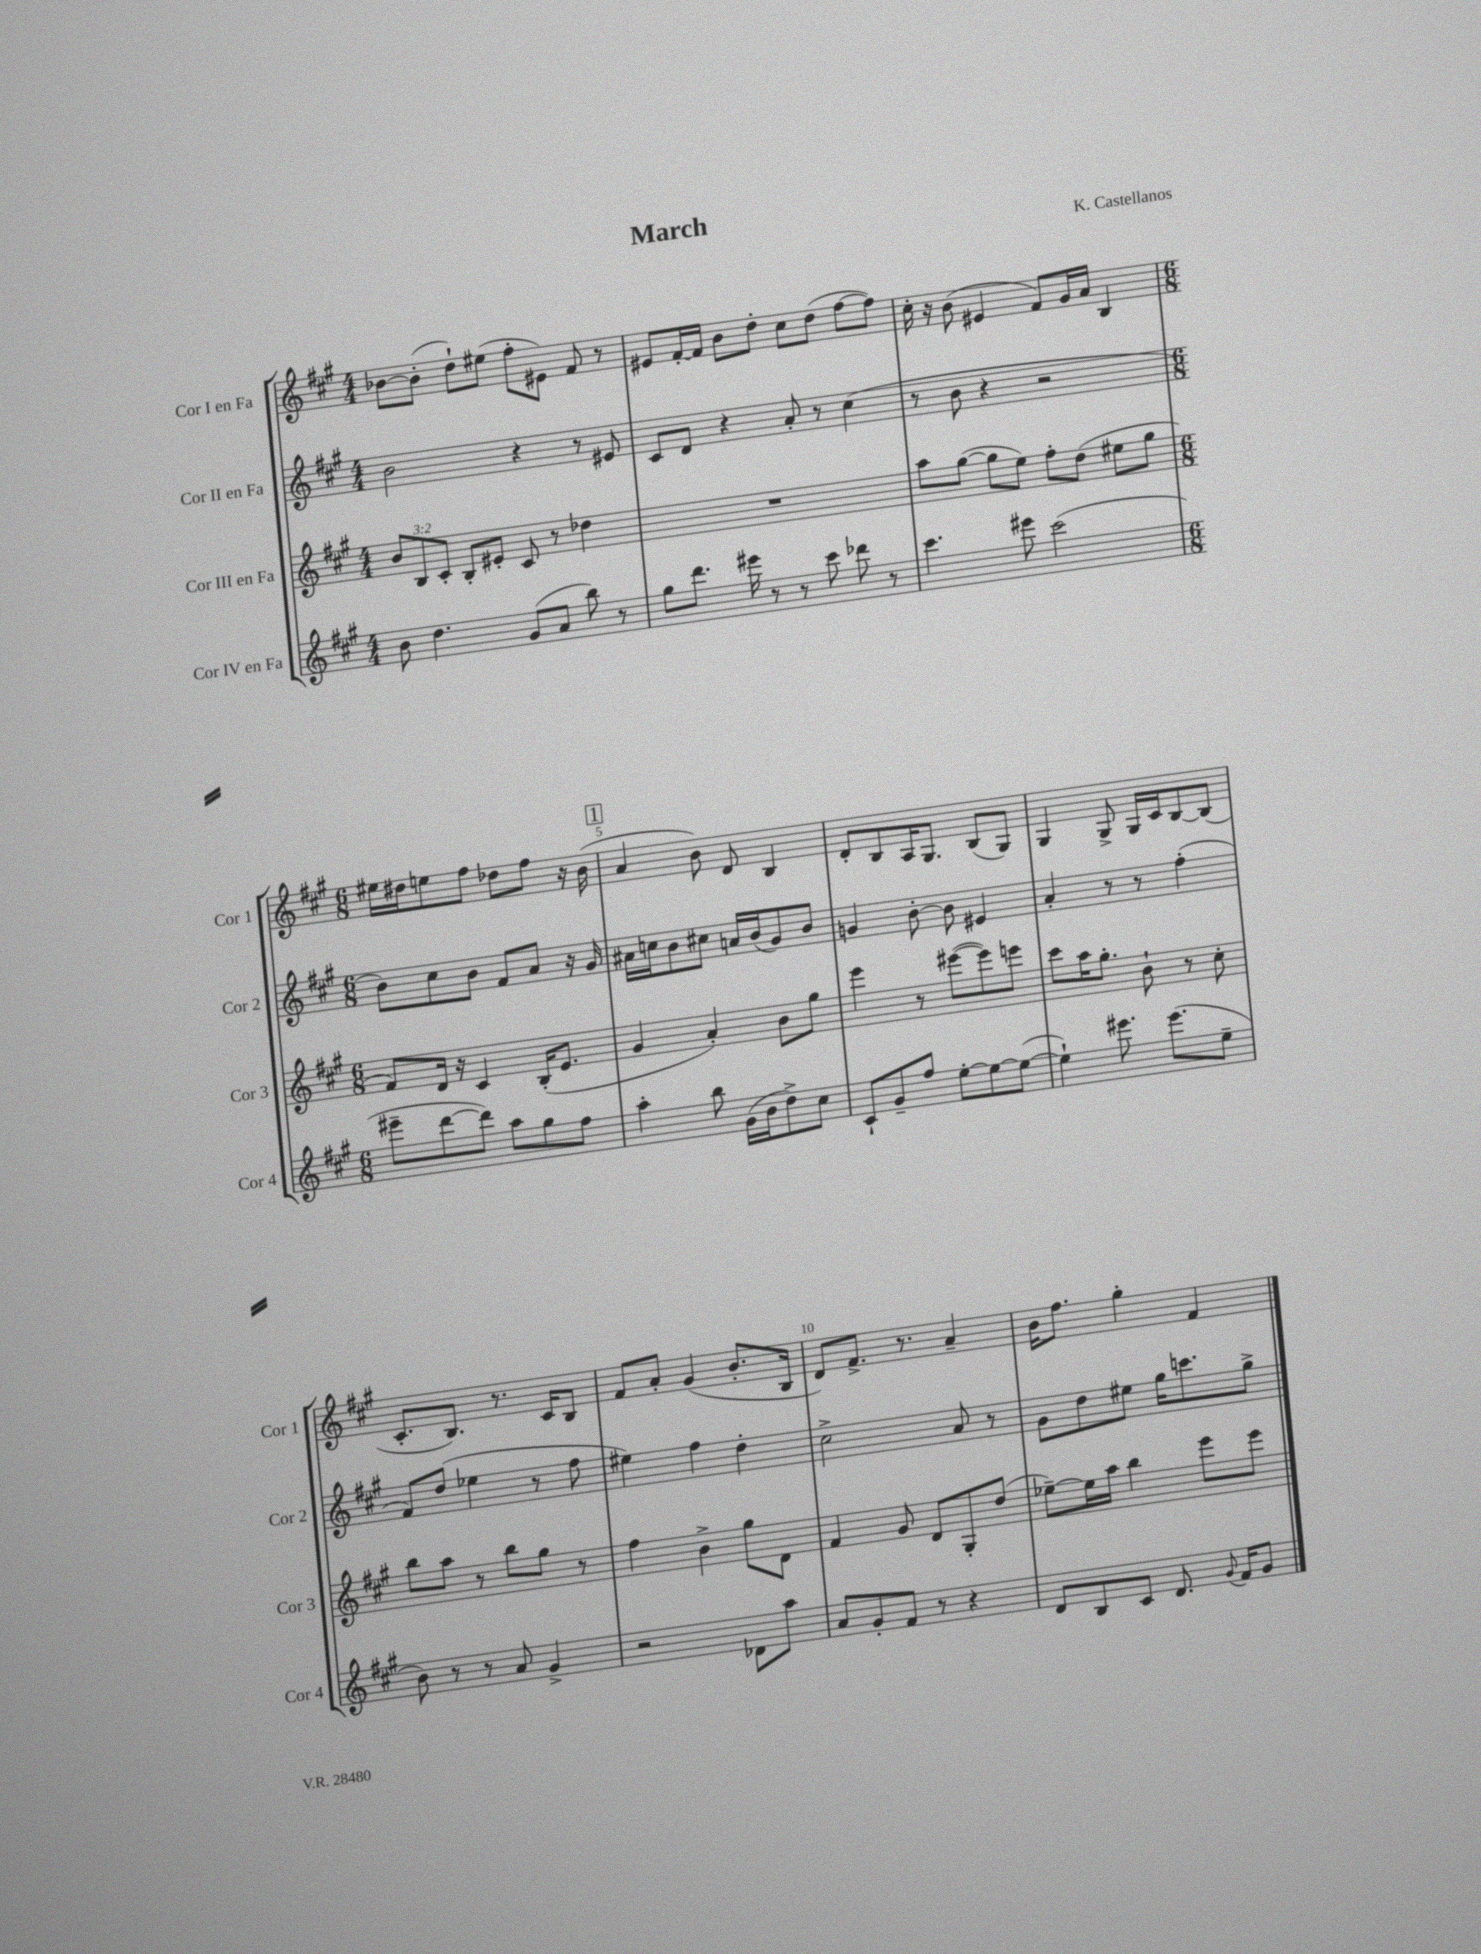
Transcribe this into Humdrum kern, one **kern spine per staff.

**kern	**kern	**kern	**kern
*staff4	*staff3	*staff2	*staff1
*clefG2	*clefG2	*clefG2	*clefG2
*k[f#c#g#]	*k[f#c#g#]	*k[f#c#g#]	*k[f#c#g#]
*M4/4	*M4/4	*M4/4	*M4/4
8b	12b	2b	[8b-
.	12B	.	.
4.dd	.	.	(8b-']
.	12c#'	.	.
.	8B'	.	8dd`)
.	8e#'	.	(8ee#
(8g#	8c#	4r	8ff#'
8a	8r	.	8e#)
8bb)	4dd-	8r	8f#
8r	.	8e#	8r
=	=	=	=
8gg#	1r	8c#	8e#
8.ddd	.	8d	[16f#'
.	.	.	16f#]
.	.	4r	8b
16eee#	.	.	.
8r	.	.	8dd'
8r	.	8a'	8cc#
8ccc#	.	8r	(8dd
8ddd-	.	(4cc#	[8ff#
8r	.	.	8ff#])
=	=	=	=
4.ccc#	8aa	8r	16cc#'
.	.	.	16r
.	([8gg#	8b	(8b
.	8gg#]	4r	4e#
8eee#	8ee)	.	.
(2ccc#	8ff#'	2r	8f#)
.	(8dd	.	16g#
.	.	.	16a
.	8ee#	.	4B
.	8gg#	.	.
=	=	=	=
*M6/8	*M6/8	*M6/8	*M6/8
8eee#~	8f#)	8b)	16ee#
.	.	.	16dd#
[8ddd	16d	8cc#	8ee
.	16r	.	.
8ddd])	4c#	8b	8ff#
8aa	.	8f#	8dd-
8gg#	(16B'	8a	8ff#
.	8.e	.	.
8ff#	.	16r	16r
.	.	16g#	(16b
=	=	=	=
4aa'	4g#	16a#	4a
.	.	16cc	.
.	.	8b	.
8bb	4a')	8cc#	8b)
(16g#	.	16a	8d
16b	.	(16b	.
8dd^)	8b	8g#)	4B
8cc#	8gg#	8b	.
=	=	=	=
8c#`	4eee	4g	8d'
8g#~	.	.	8B
8ff#	8r	[8b'	16A
.	.	.	8.G#
[8ee'	([8eee#	8b]	.
8ee_	8eee#])	4e#	(8B
(8ee_	8eee	.	8G#)
=	=	=	=
4ee`])	8ccc#	4a'	4G#
.	16aa	.	.
.	8.gg#'	.	.
8.eee#	.	8r	8G#^
.	8b`	8r	16G#
(8.eee#	.	.	16c#
.	8r	(4ff#'	[8B
8ee~	8cc#'	.	(8B]
=	=	=	=
8b)	8bb	8f#)	8.c#'
8r	8aa	(8dd	.
.	.	.	8.B)
8r	8r	4ee-	.
8a	8bb	.	8.r
4g#^	8gg#	8r	.
.	.	.	16c#
.	8r	8ff#	8B
=	=	=	=
2r	4ff#	4ee#)	8f#
.	.	.	8a'
.	4b^	4ff#	(4g#
8d-	8gg#	4dd'	8.b'
8aa	8d	.	.
.	.	.	16B
=	=	=	=
8a	4f#	2cc#^	8d)
8g#'	.	.	8.f#^
8f#	8g#	.	.
.	.	.	8.r
8r	8d	.	.
4r	8G#'	8a	4a~
.	(8dd	8r	.
=	=	=	=
8d	[8ee-~)	8g#	16b
.	.	.	8.ff#
8B	16ee-]	8dd	.
.	16aa	.	.
8c#	4bb	8ee#	4gg#'
8.d	.	16gg#	.
.	.	8.ccc	.
.	8eee	.	4f#
8qqg#	.	.	.
16f#	.	.	.
8g#	8eee	8gg#^	.
==	==	==	==
*-	*-	*-	*-
